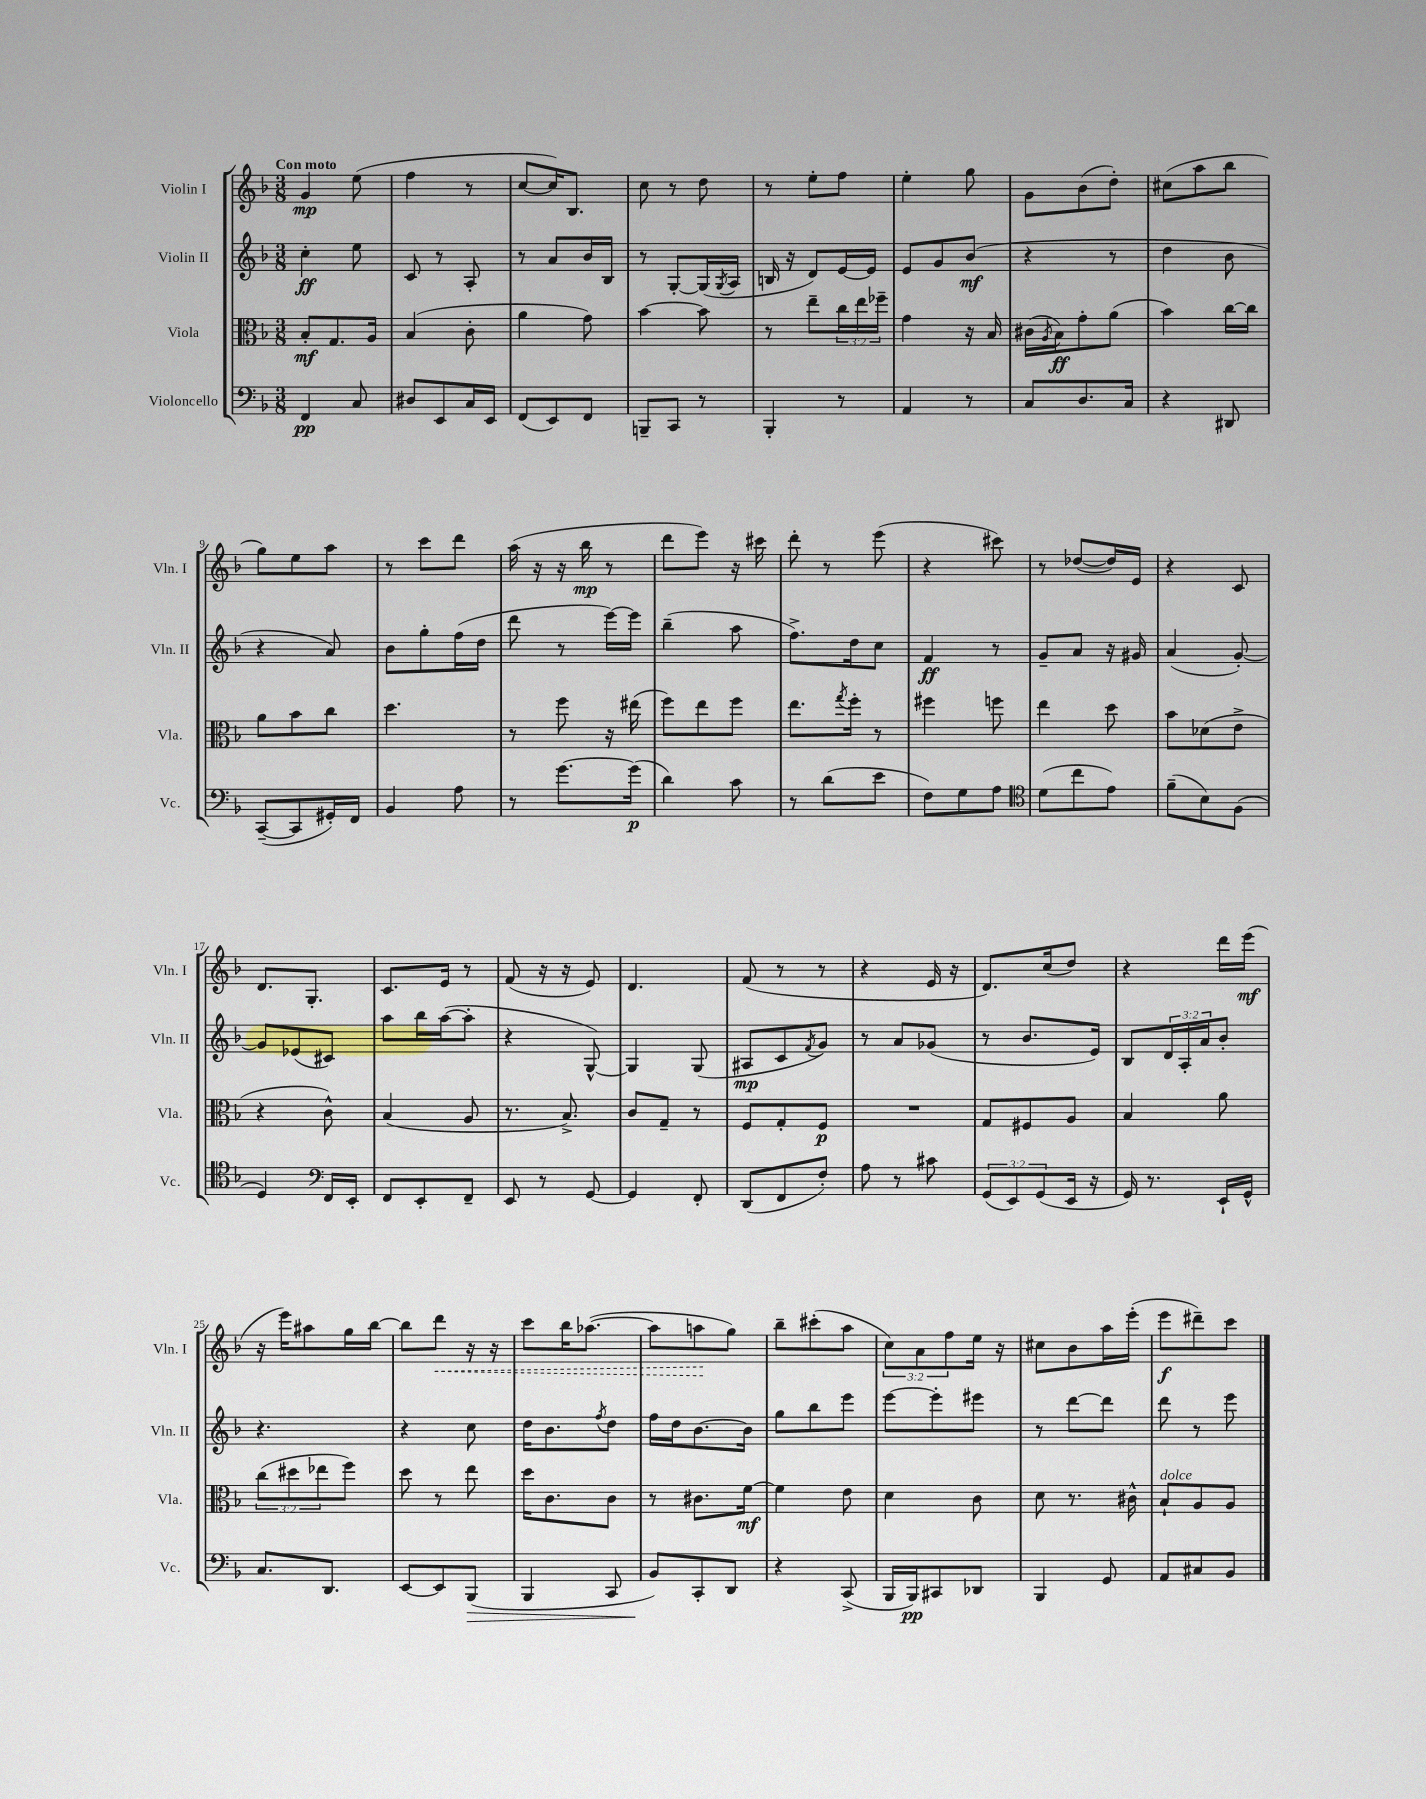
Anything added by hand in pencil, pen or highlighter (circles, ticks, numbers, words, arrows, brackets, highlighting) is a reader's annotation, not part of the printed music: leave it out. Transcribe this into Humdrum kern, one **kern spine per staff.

**kern	**kern	**kern	**kern
*staff4	*staff3	*staff2	*staff1
*clefF4	*clefC3	*clefG2	*clefG2
*k[b-]	*k[b-]	*k[b-]	*k[b-]
*M3/8	*M3/8	*M3/8	*M3/8
4FF	8B-'	4cc'	4g
.	8.G	.	.
8C	.	8ee	(8ee
.	16A	.	.
=	=	=	=
8D#	(4B-	8c	4ff
8EE	.	8r	.
16C	8c'	8A'	8r
16EE	.	.	.
=	=	=	=
(8FF	4a	8r	[8cc
8EE)	.	8a	16cc])
.	.	.	8.B-
8FF	8g)	16b-	.
.	.	16B-	.
=	=	=	=
8BBB~	[4b-	8r	8cc
8CC	.	[8G'	8r
8r	8b-]	(16G]	8dd
.	.	8qG	.
.	.	16A	.
=	=	=	=
4BBB-'	8r	16B	8r
.	.	16r	.
.	8ee~	8d)	8ee'
8r	24cc	[16e	8ff
.	24ee	.	.
.	.	16e]	.
.	24ff-~	.	.
=	=	=	=
4AA	4g	8e	4ee'
.	.	8g	.
8r	16r	(8b-	8gg
.	16B-	.	.
=	=	=	=
8C	(16c#	4r	8g
.	8qA	.	.
.	16B-)	.	.
8.D	8g'	.	(8b-
.	(8a	8r	8dd')
16C	.	.	.
=	=	=	=
4r	4b-)	4dd	(8cc#
.	.	.	8aa
8DD#	[16cc	8b-	8bb-
.	16cc]	.	.
=	=	=	=
([8CC~	8a	4r	8gg)
8CC]	8b-	.	8ee
16GG#')	8cc	8a)	8aa
16FF	.	.	.
=	=	=	=
4BB-	4.dd	8b-	8r
.	.	8gg'	8ccc
8A	.	(16ff	8ddd
.	.	16dd	.
=	=	=	=
8r	8r	8ddd	(16aa
.	.	.	16r
[8.g	8ff	8r	16r
.	.	.	16bb-
.	16r	[16eee)	8r
(16g]	(16ee#	16eee]	.
=	=	=	=
4d)	8ff)	(4bb-~	8ddd
.	8ee	.	8eee)
8c	8ff	8aa	16r
.	.	.	16ccc#
=	=	=	=
8r	8.ee	8.ff^)	8ddd'
(8d	.	.	8r
.	8qgg	.	.
.	16ff'	16dd	.
8e	8r	8cc	(8eee
=	=	=	=
8F)	4ff#	4f	4r
8G	.	.	.
8A	8ff	8r	8ccc#)
=	=	=	=
*clefC4	*	*	*
(8d	4ee	8g~	8r
8cc	.	8a	([8dd-
8e)	8dd	16r	16dd-])
.	.	16g#	16e
=	=	=	=
(8f~	8b-	(4a	4r
8B-)	(8d-	.	.
(8F	8e^	[8g')	8c
=	=	=	=
4D)	4r	8g]	8.d
.	.	(8e-	.
.	.	.	8.G'
*clefF4	*	*	*
16FF	8c^^)	8c#)	.
16EE'	.	.	.
=	=	=	=
8FF	(4B-	8aa	8.c
8EE'	.	16bb-	.
.	.	([16aa	16e
8FF~	8A	8aa']	8r
=	=	=	=
8EE	8.r	4r	(8f
8r	.	.	16r
.	8.B-^)	.	16r
[8GG	.	[8G^^)	8e)
=	=	=	=
4GG]	8c	4G]	4.d
.	8G~	.	.
8FF'	8r	(8G	.
=	=	=	=
(8DD	8F	8A#	(8f
8FF	8G'	8c	8r
.	.	8qf	.
8F')	8F	8g)	8r
=	=	=	=
8A	4.r	8r	4r
8r	.	8a	.
8c#	.	(8g-	16e
.	.	.	16r
=	=	=	=
(12GG	8G	8r	8.d)
12EE)	.	.	.
.	8F#	8.b-	.
(12GG	.	.	.
.	.	.	(16cc
16EE	8A	.	8dd)
16r	.	16e)	.
=	=	=	=
16GG)	4B-	8B-	4r
8.r	.	.	.
.	.	24d	.
.	.	24A'	.
.	.	24a	.
16EE`	8a	8b-'	16ddd
16GG^^	.	.	(16eee
=	=	=	=
8.C	(12cc	4.r	16r
.	.	.	16eee)
.	12dd#	.	.
.	.	.	8aa#
.	12ee-	.	.
8.DD	.	.	.
.	8ff)	.	16gg
.	.	.	[16bb-
=	=	=	=
[8EE	8dd	4r	8bb-]
8EE]	8r	.	8ddd
(8BBB-	8ee	8cc	16r
.	.	.	16r
=	=	=	=
4BBB-	16dd	16dd	8ccc
.	8.c	8.b-	.
.	.	.	16bb-
.	.	.	([8.aa-
.	.	8qff	.
8CC	8c	8dd	.
=	=	=	=
8BB-)	8r	16ff	8aa-]
.	.	16dd	.
8CC'	8.c#	[8.b-	8aa
8DD	.	.	8gg)
.	[16f	16b-]	.
=	=	=	=
4r	4f]	8gg	8bb-~
.	.	8bb-	(8ccc#'
(8CC^	8e	8eee	8aa
=	=	=	=
16BBB-	4d	[8eee	12cc)
16BBB-)	.	.	.
.	.	.	12a
8CC#	.	8eee']	.
.	.	.	12ff
8DD-	8c	8eee#	16ee
.	.	.	16r
=	=	=	=
4BBB-	8d	8r	8cc#
.	8.r	[8ddd	8b-
8GG	.	8ddd]	16aa
.	16c#^^	.	(16eee'
=	=	=	=
8AA	8B-`	8ddd	8eee
8C#	8A	8r	8ddd#~)
8BB-	8A	8eee	8ccc
==	==	==	==
*-	*-	*-	*-
